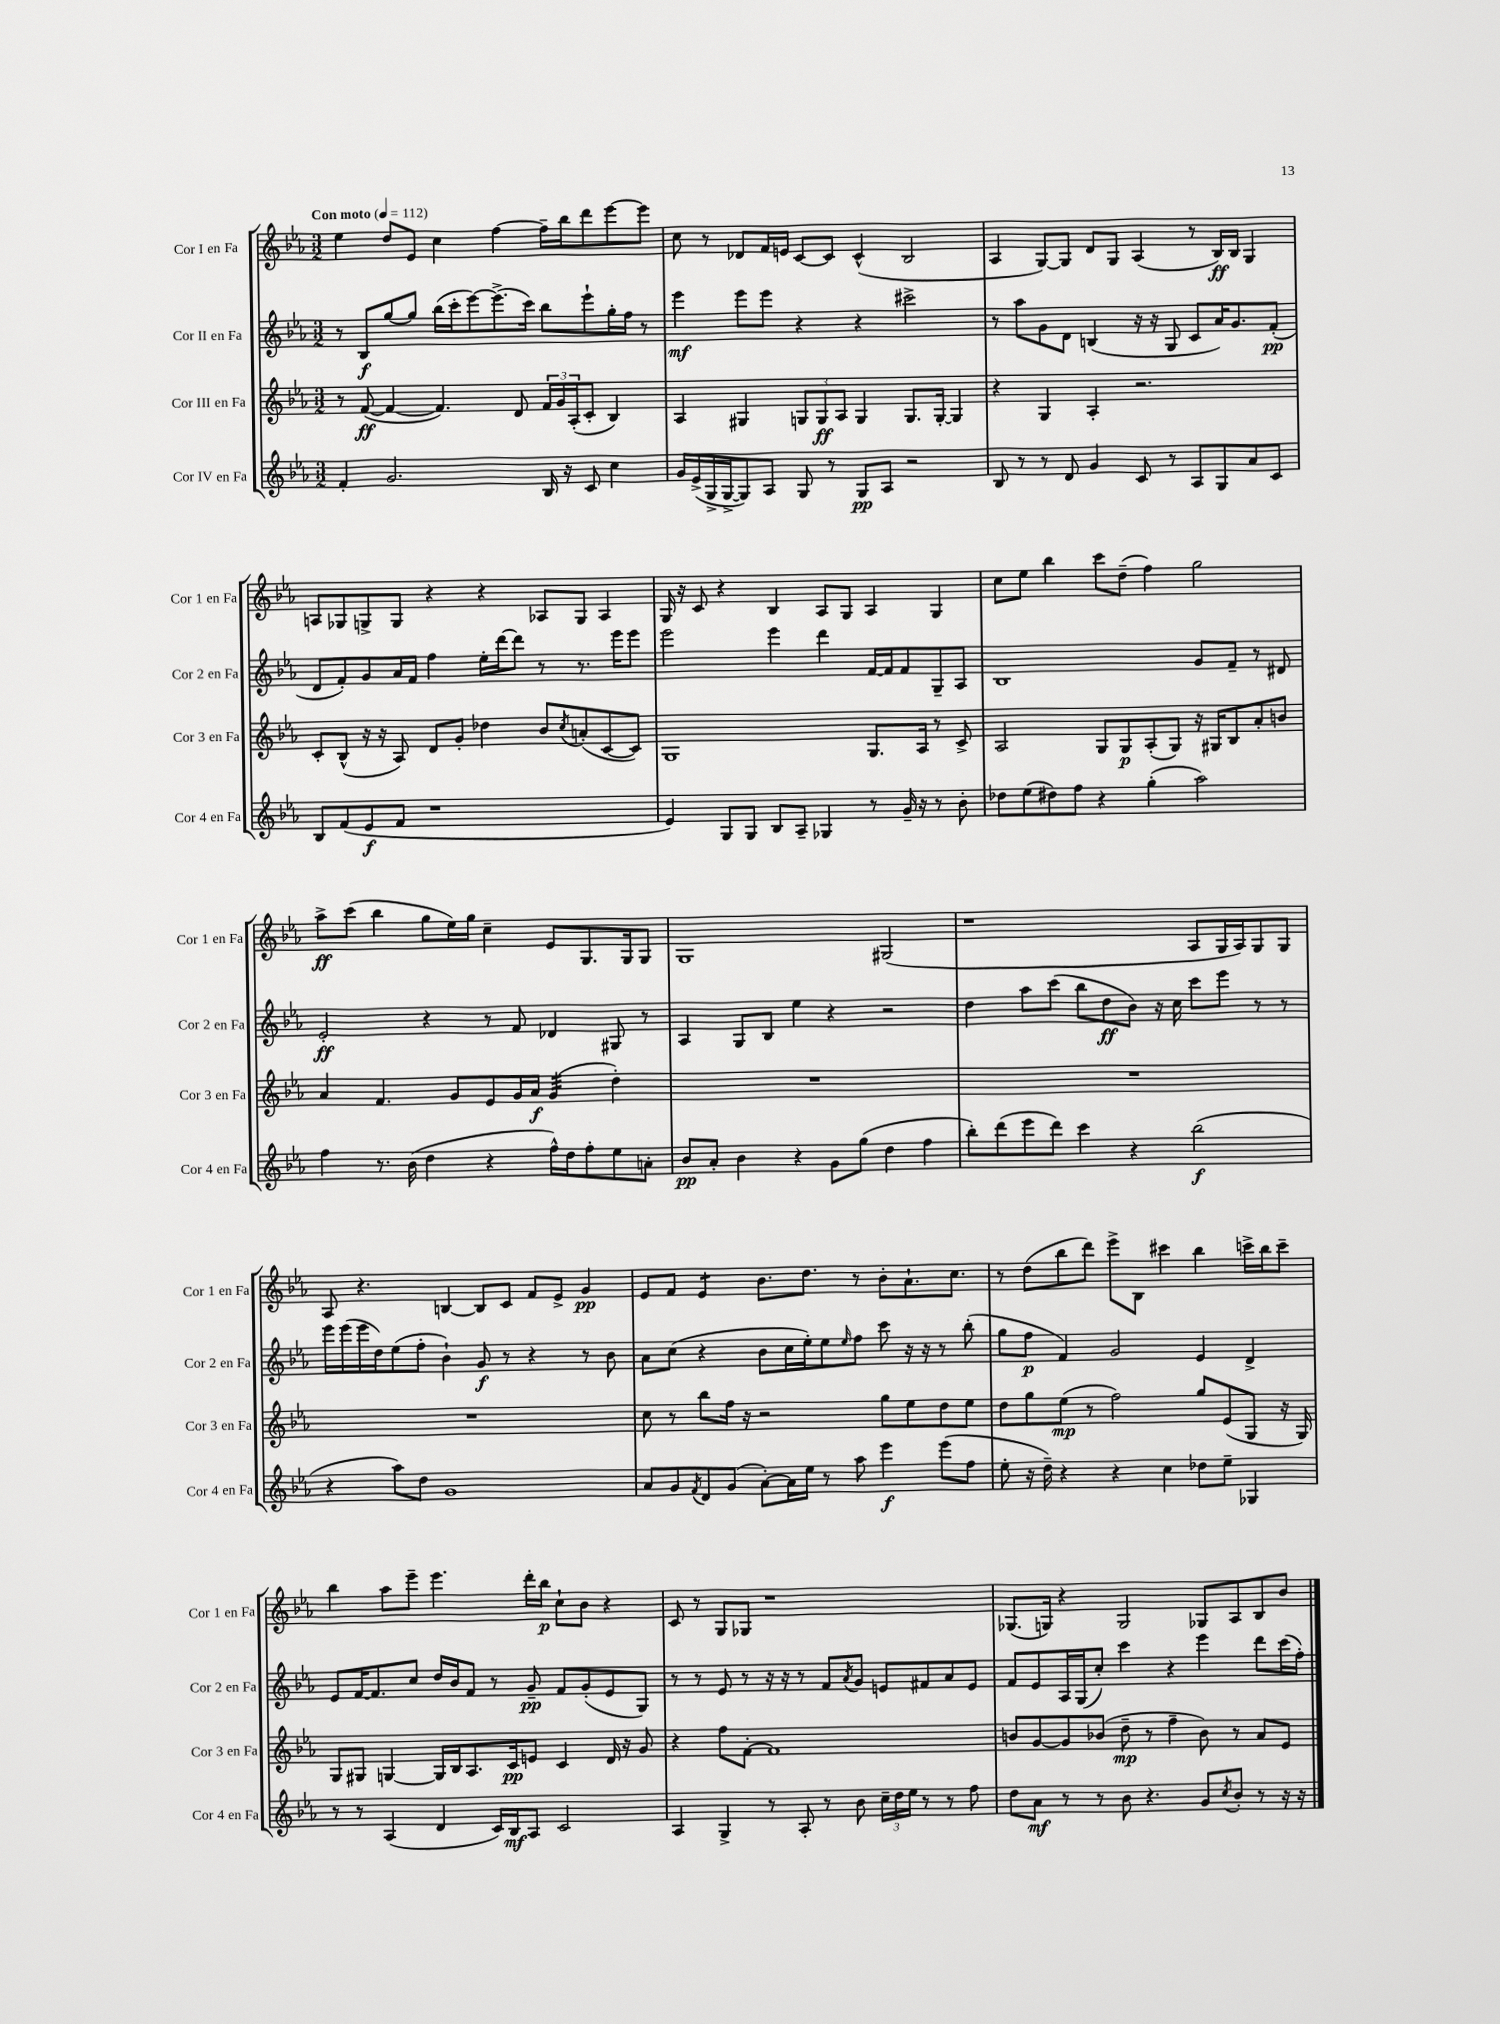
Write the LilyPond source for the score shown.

<<
\new StaffGroup <<
\new Staff = "s0" \with { instrumentName = "Cor I en Fa" shortInstrumentName = "Cor 1 en Fa" } {
    \clef treble \key ees \major \numericTimeSignature \time 3/2 \tempo "Con moto" 4 = 112
    ees''4 d''8 ees'8 c''4 f''4~ f''16-- bes''16 d'''8 ees'''8~ ees'''8 |
    c''8 r8 des'8 f'16 e'16 c'8~ c'8 c'4-^( bes2 |
    aes4 g8~) g8 d'8 g8 aes4( r8 bes16\ff) bes16 g4 |
    a8 ges8 g8-> g8 r4 r4 aes8 g8 aes4 |
    g16 r16 c'8 r4 bes4 aes8 g8 aes4 g4 |
    c''8 ees''8 bes''4 c'''8 d''8--( f''4) g''2 |
    aes''8->\ff c'''8( bes''4 g''8 ees''16) g''16 c''4-- ees'8 g8. g16 g8 |
    g1 gis2( |
    r1 aes8 g16 aes16) g8 g8 |
    aes8 r4. b4~ b8 c'8 f'8 ees'8-> g'4\pp |
    ees'8 f'8 ees'4:8 bes'8. d''8. r8 bes'8-. aes'8.-! c''8. |
    r8 d''8( bes''8 d'''8) ees'''8-> bes8 cis'''4 bes''4 c'''16-> bes''16 c'''8-- |
    bes''4 aes''8 ees'''8-- ees'''4. d'''16-. bes''16\p c''8-! bes'8 r4 |
    c'8 r8 g8 ges8 r1 |
    ges8.( g16) r4 g2 ges8 aes8 bes8 bes'8 \bar "|." |
}
\new Staff = "s1" \with { instrumentName = "Cor II en Fa" shortInstrumentName = "Cor 2 en Fa" } {
    \clef treble \key ees \major \numericTimeSignature \time 3/2
    r8 bes8\f g''8~ g''8 bes''16( c'''16-. ees'''8~) ees'''8.->( c'''16) bes''8 ees'''8-! g''16-. f''16 r8 |
    ees'''4\mf ees'''8 ees'''8 r4 r4 cis'''2-> |
    r8 aes''8 g'8 d'8 b4( r16 r16 g8 c'8 aes'16) g'8. f'8-.\pp( |
    d'8 f'8-.) g'8 aes'16 f'16 f''4 ees''16-. d'''16~ d'''8 r8 r8. ees'''16 ees'''8 |
    ees'''2 ees'''4 d'''4 f'16~ f'16 f'8 g8-- aes8 |
    bes1 g'8 f'8-- r8 dis'8 |
    ees'2-.\ff r4 r8 f'8 des'4 gis8 r8 |
    aes4 g8 bes8 ees''4 r4 r2 |
    d''4 aes''8 c'''8( bes''8 d''8\ff bes'8) r16 c''16 c'''8 ees'''8 r8 r8 |
    ees'''16 ees'''16( ees'''16 d''16) ees''8( f''8-. bes'4-!) g'8\f r8 r4 r8 bes'8 |
    aes'8 c''8( r4 bes'8 c''16 ees''16-.) ees''8 \grace { ees''16 } f''8 c'''8 r16 r16 r8 bes''8-.( |
    g''8 f''8\p f'4) g'2 ees'4 d'4-> |
    ees'8 f'16~ f'8. c''8 d''16 bes'16 f'8 r8 g'8--\pp f'8 g'8-.( ees'8 g8) |
    r8 r8 ees'8 r8 r16 r16 r8 f'8 \acciaccatura { aes'8 } g'8 e'8 fis'8 aes'8 e'8 |
    f'8 ees'8 aes16 g16( c''8-.) c'''4 r4 ees'''4 d'''8 c'''16( f''16-.) \bar "|." |
}
\new Staff = "s2" \with { instrumentName = "Cor III en Fa" shortInstrumentName = "Cor 3 en Fa" } {
    \clef treble \key ees \major \numericTimeSignature \time 3/2
    r8 f'8~\ff( f'4~ f'4.) d'8 \tuplet 3/2 { f'16 g'16 aes16-.( } c'8-. bes4) |
    aes4 gis4 \tuplet 3/2 { g8 g8\ff aes8 } g4 g8. g16~-. g4 |
    r4 g4 aes4-. r2. |
    c'8-. bes8-^( r16 r16 aes8) d'8 g'8-. des''4 bes'8 \acciaccatura { c''8 } a'8-.( c'8~ c'8) |
    g1 g8. aes16 r8 c'8-> |
    aes2 g8 g8\p aes8-.( g8) r16 gis16 bes8 aes'8-. b'8 |
    aes'4 f'4. g'8 ees'8 g'16 aes'16\f g'4:32( d''4-.) |
    R1. |
    R1. |
    R1. |
    c''8 r8 bes''8 f''16 r16 r2 g''8 ees''8 d''8 ees''8 |
    d''8 g''8 ees''8\mp( r8 f''2) g''8 ees'8( g8 r16 g16) |
    g8 gis8 g4~ g16 bes16 aes8. c'16\pp e'8 c'4 d'16 r16 g'8 |
    r4 f''8 f'8~-. f'1 |
    b'8 g'8~ g'8 bes'8( d''8--\mp r8 f''4-- bes'8) r8 aes'8 ees'8 \bar "|." |
}
\new Staff = "s3" \with { instrumentName = "Cor IV en Fa" shortInstrumentName = "Cor 4 en Fa" } {
    \clef treble \key ees \major \numericTimeSignature \time 3/2
    f'4-. g'2. bes16 r16 c'8 c''4 |
    g'16 ees'16->( g16-> g16~-> g8) aes8 g8 r8 g8\pp aes8 r2 |
    bes8 r8 r8 d'8 g'4 c'8 r8 aes8 g8 aes'8 c'8 |
    bes8 f'8( ees'8\f f'8 r1 |
    ees'4) g8 g8 bes8 aes8-- ges4 r8 g'16-- r16 r8 bes'8-. |
    des''8 ees''8( dis''8) f''8 r4 g''4-.( aes''2) |
    f''4 r8. bes'16( d''4 r4 f''16-^) d''16 f''8-. ees''8 a'8-. |
    bes'8\pp aes'8-. bes'4 r4 g'8 g''8( d''4 f''4 |
    bes''8-.) d'''8( ees'''8 d'''8) c'''4 r4 bes''2\f( |
    r4 aes''8) d''8 g'1 |
    aes'8 g'8 \acciaccatura { f'8 } d'8 g'8( aes'8~-.) aes'16 ees''16 r8 aes''8 ees'''4\f ees'''8( f''8 |
    ees''8-. r16 d''16--) r4 r4 c''4 des''8 ees''8-- ges4 |
    r8 r8 aes4( d'4 c'16) bes16\mf aes8 c'2 |
    aes4 g4-> r8 aes8-. r8 bes'8 \tuplet 3/2 { c''16-- d''16 ees''16 } r8 r8 f''8 |
    d''8 aes'8\mf r8 r8 bes'8 r4. g'8 \acciaccatura { c''8 } bes'8-. r8 r16 r16 \bar "|." |
}
>>
>>
\layout { \context { \Score \remove "Bar_number_engraver" } }
